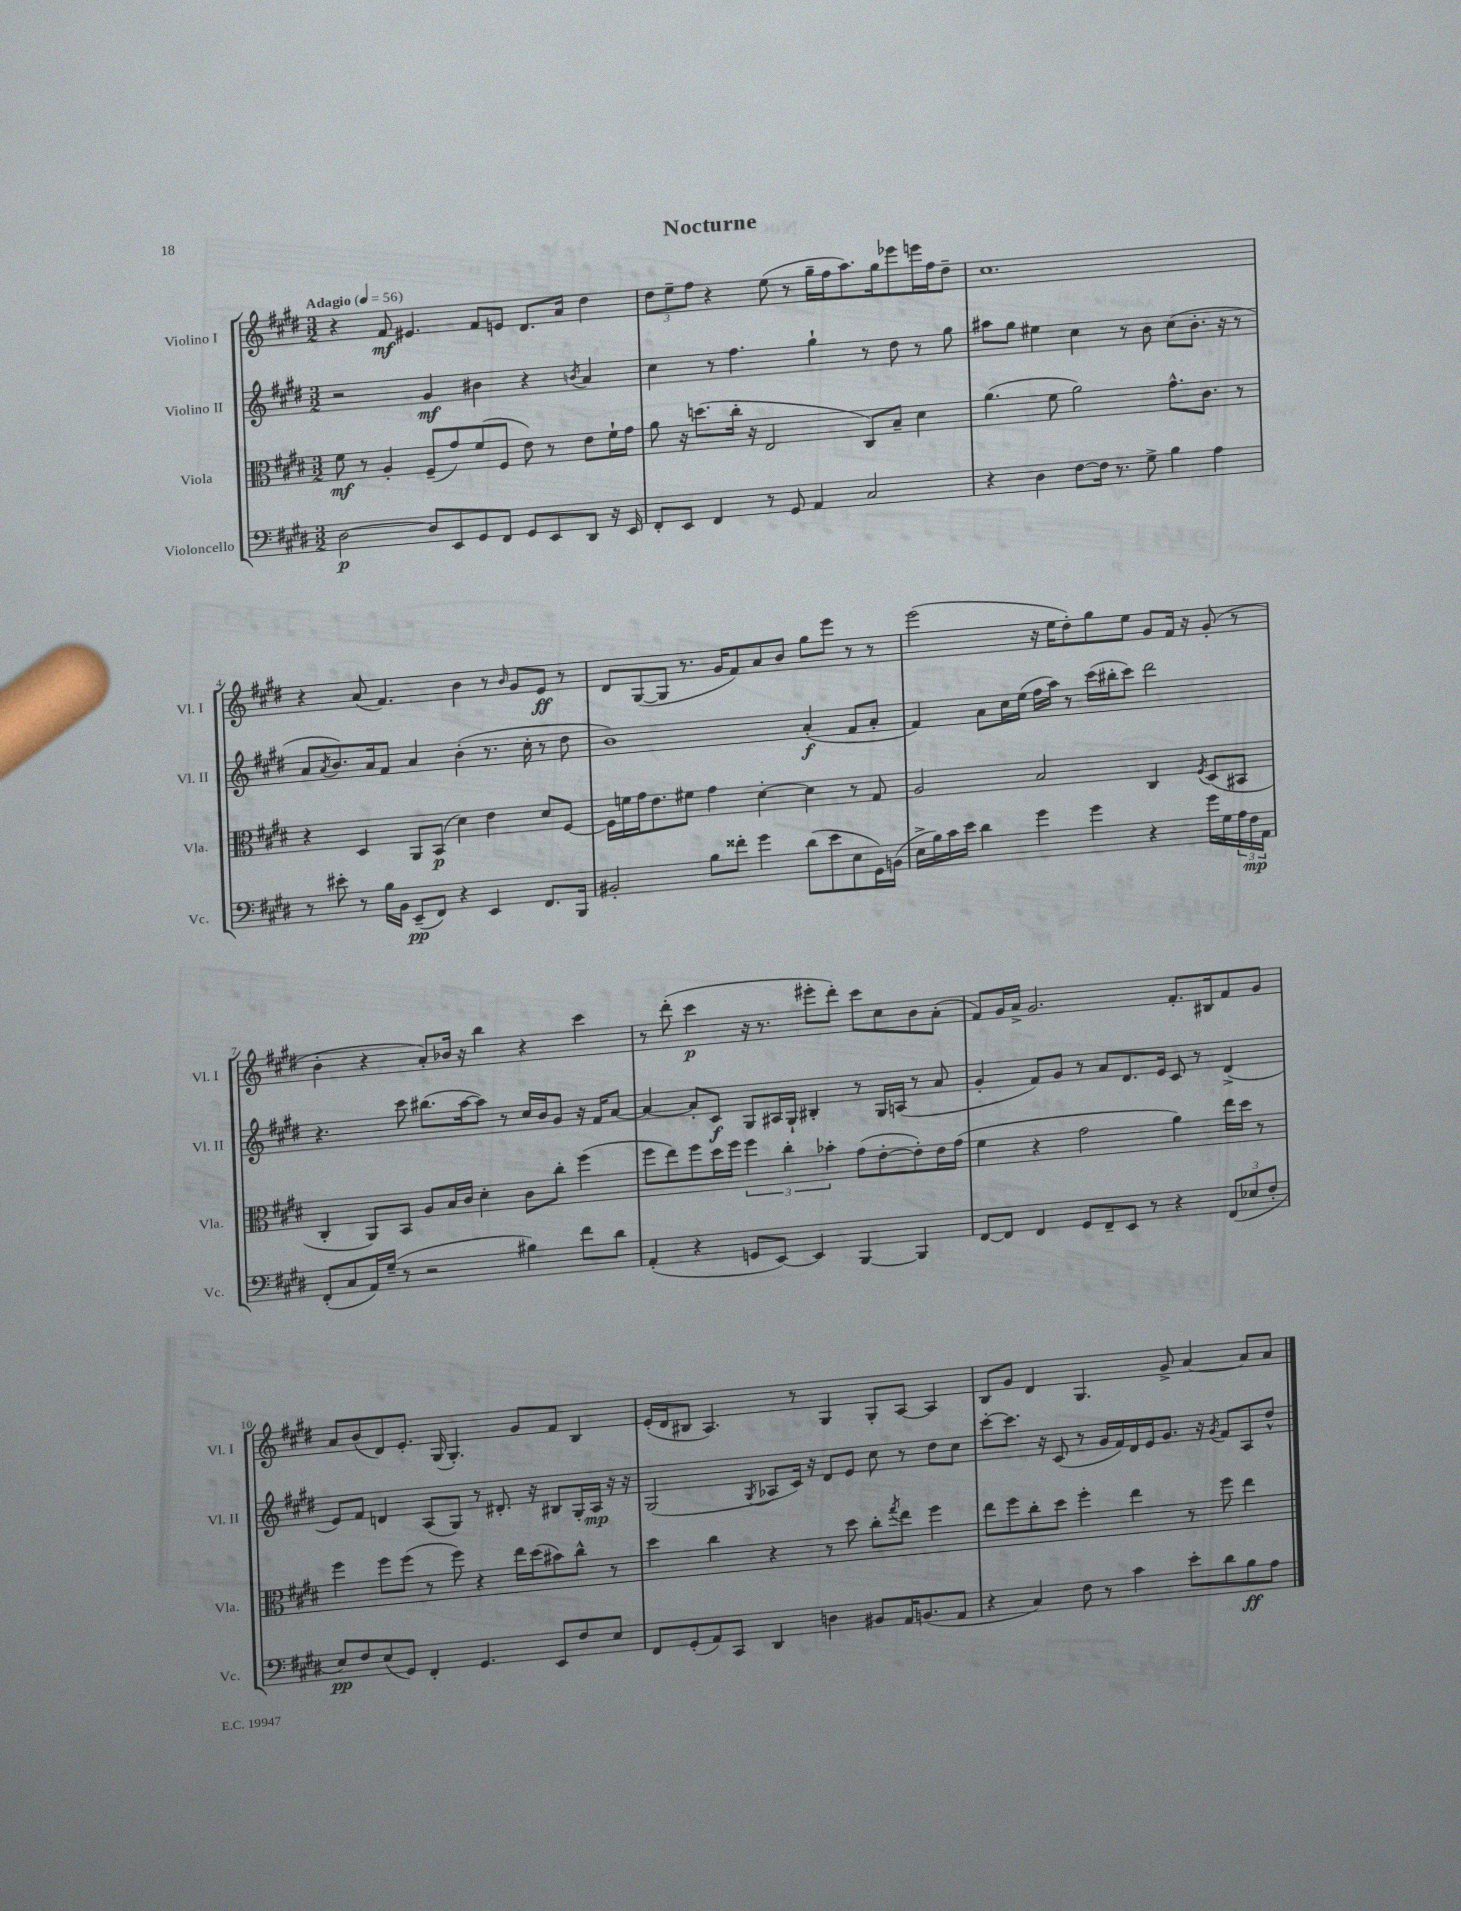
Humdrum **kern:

**kern	**kern	**kern	**kern
*staff4	*staff3	*staff2	*staff1
*clefF4	*clefC3	*clefG2	*clefG2
*k[f#c#g#d#]	*k[f#c#g#d#]	*k[f#c#g#d#]	*k[f#c#g#d#]
*M3/2	*M3/2	*M3/2	*M3/2
*MM56	*MM56	*MM56	*MM56
[2D#	8f#	2r	4r
.	8r	.	.
.	4A'	.	8f#
.	.	.	4.e#
8D#]	(8F#~	4g#	.
8EE	8g#)	.	.
8GG#	(8f#	4b#	8f#
8FF#	8F#	.	8e
8GG#	8e)	4r	8.d#
8EE	8r	.	.
.	.	.	16a
.	.	8qb	.
8DD#	8e	4a	4dd#
16r	16f#`	.	.
16EE	16g#	.	.
=	=	=	=
8FF#'	8a	4cc#	12dd#
.	.	.	12ee~
8EE	16r	.	.
.	.	.	12ff#
.	(8.dd	.	.
4FF#	.	8r	4r
.	16cc#'	4.ff#	.
.	16r	.	.
8r	2E	.	(8ee
8GG#	.	.	8r
4AA	.	4gg#`	16gg#~
.	.	.	16ff#
.	.	.	8.aa)
2C#	8C#)	8r	.
.	.	.	16gg#
.	8B~	8dd#	8eee-
.	4d#	8r	16eee
.	.	.	16ff#
.	.	8gg#	8dd#~
=	=	=	=
4r	(4.a	8aa#	1.cc#
.	.	8gg#	.
4D#	.	4ee#	.
.	8f#	.	.
[8F#	2a)	4cc#	.
16F#]	.	.	.
8.r	.	.	.
.	.	8r	.
8G#^	.	8b	.
4B	8.g#^^	(8cc#	.
.	.	8.b'	.
.	8.c#	.	.
4A	.	.	.
.	.	16r	.
.	8r	8r	.
=	=	=	=
8r	4r	8a	4r
.	.	8qa	.
8e#'	.	8.b)	.
8r	4D#	.	(8a
.	.	16a	.
16B	.	8f#	4.f#)
16BB	.	.	.
(8EE~	8AA	4a	.
8FF#)	(8BB	.	.
4r	4d#)	(4b'	4b
4EE	4e	8.r	8r
.	.	.	16qqb
.	.	.	8g#
.	.	16cc#'	.
8.FF#	8d#	8r	8e
.	[8F#	8dd#	8r
16BBB	.	.	.
=	=	=	=
2BB#'	16F#]	1b)	8d#
.	16f	.	.
.	16g#	.	([8G#
.	8.e	.	.
.	.	.	8G#]
.	8f#	.	8.r
8B	4g#	.	.
.	.	.	16g#
8f##'	.	.	8f#)
4g#	[4d#'	.	8a
.	.	.	8b
(8d#	4d#]	(4a'	8gg#
8e	.	.	8eee
8E	8r	8f#	8r
16GG#)	8G#	8a'	8r
(16BB	.	.	.
=	=	=	=
16E^	2A	4f#)	(2eee
16B)	.	.	.
16c#	.	.	.
16e	.	.	.
4d#	.	8a	.
.	.	16cc#	.
.	.	(16ee	.
4g#	2B	16ff#	16r
.	.	16aa)	16ee
.	.	8r	8dd#')
4g#	.	(16ccc#	8gg#
.	.	16bb#'	.
.	.	8ccc#)	8ee
4r	4C#	2ddd#	8g#
.	.	.	16f#
.	.	.	16r
.	8qF#	.	.
16g#	(8D#	.	(8g#'
16G#	.	.	.
24A	8BB#	.	8r
24F#	.	.	.
24AA	.	.	.
=	=	=	=
(8FF#'	4C#'	4.r	4b'
8C#	.	.	.
16AA)	8AA)	.	4r
(16G#~	.	.	.
8r	8BB	8ccc#	.
2r	8A	(8.bb#	8a')
.	16B	.	16b-
.	16c#	[16aa	16r
.	4d#'	8aa])	4bb
.	.	8r	.
4B#)	8c#	16cc#	4r
.	.	16b	.
.	8cc#'	8g#	.
8f#	(4ff#	16r	4ccc#
.	.	16f#	.
8d#	.	[8a	.
=	=	=	=
(4AA'	8ff#	4a_	8r
.	8ee)	.	(8ddd#'
4r	8ff#	8a']	4ccc#
.	16dd#	8c#	.
.	16ff#	.	.
8GG	6ff#	8G#	16r
.	.	.	8.r
[8EE)	.	16A#	.
.	6cc#'	.	.
.	.	16G#`	.
4EE]	.	4B#'	8eee#'
.	6b-'	.	.
.	.	.	8ddd#')
[4BBB	(8g#	8r	8ccc#
.	[8e'	16G#	8cc#
.	.	(16A	.
4BBB]	8e'])	8r	8b
.	16e	8a	(8a'
.	(16g#	.	.
=	=	=	=
[8FF#	4f#	4g#'	8f#)
8FF#]	.	.	16g#
.	.	.	16a^
4FF#	4r	8f#)	2.g#
.	.	8g#	.
8GG#	2g#	8r	.
8FF#~	.	8a	.
8EE	.	8.d#	.
8r	.	.	.
.	.	16e	.
4r	4a)	8c#	8.f#'
.	.	8r	.
.	.	.	16B#
(12FF#	16ee	(4d#^	8f#
.	16dd#	.	.
12E-	.	.	.
.	8r	.	8g#
12F#'	.	.	.
=	=	=	=
8E)	4ff#	8e)	8a
8F#	.	8f#	(8b
(8E	8ff#	4d	8d#)
8GG#)	(8ff#	.	8.e'
4FF#'	8r	(8A	.
.	.	.	(16G#
.	8ff#)	8G#)	4.G#')
4.GG#	4r	8r	.
.	.	8.d#'	.
.	16ee	.	8g#
.	(16dd#	16r	.
8EE	8b#)	8B#	8f#
8F#	8cc#^^	16G#'	4B
.	.	16A	.
8E	8r	16r	.
.	.	16r	.
=	=	=	=
8FF#	4dd#	(2G#	(16e'
.	.	.	16d#
(8GG#'	.	.	8B#
8AA)	4cc#	.	4.A)
8CC#	.	.	.
.	.	8qG#	.
4DD#	4r	8A-	.
.	.	16c#)	8r
.	.	16r	.
4D	8r	8d#	4G#
.	8dd#	8e	.
8BB#	8cc#'	8cc#	8G#'
.	8qgg#	.	.
16AA	8ee	8r	[8A
(8.BB	.	.	.
.	4ff#	8dd#	4A]
8AA	.	8cc#	.
=	=	=	=
4r	8ee	[8ccc#'	8B
.	8ff#	8.ccc#]	8g#
4C#)	8cc#'	.	4d#
.	.	16r	.
.	8dd#	(8c#	.
8F#	4ff#'	8r	4.G#
8r	.	16g#	.
.	.	16f#)	.
4c#	4ee	16d#	.
.	.	16e	.
.	.	8.g#	8g#^
8e'	8r	.	[4a
.	.	16r	.
.	.	8qg#	.
8d#	8ff#	8f#	.
8B	4ee	8A	8a]
8A	.	8dd#^^	8a
==	==	==	==
*-	*-	*-	*-
